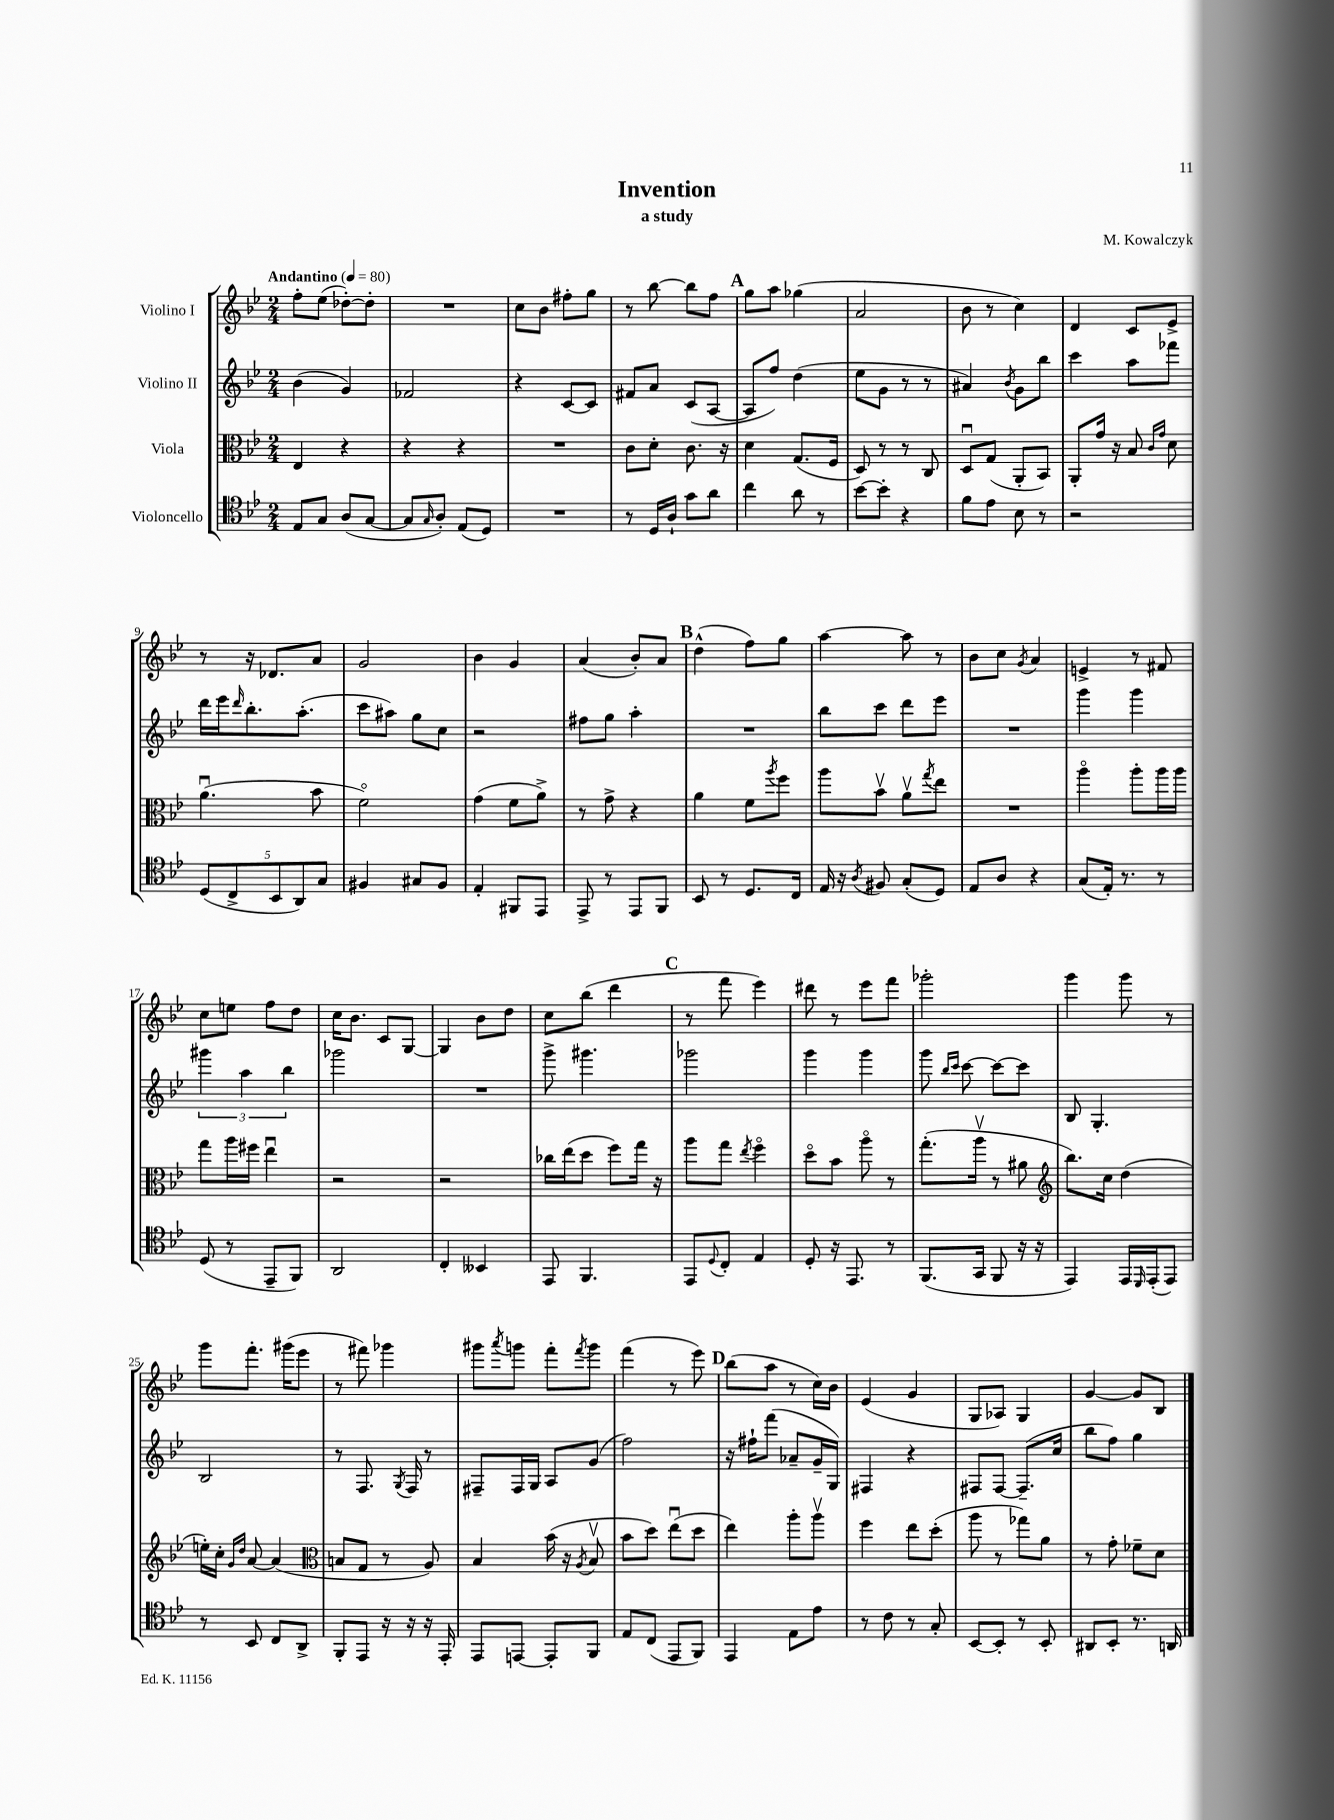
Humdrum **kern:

**kern	**kern	**kern	**kern
*staff4	*staff3	*staff2	*staff1
*clefC4	*clefC3	*clefG2	*clefG2
*k[b-e-]	*k[b-e-]	*k[b-e-]	*k[b-e-]
*M2/4	*M2/4	*M2/4	*M2/4
*MM80	*MM80	*MM80	*MM80
8E-	4E-	(4b-	8ff'
8G	.	.	(8ee-
(8A	4r	4g)	[8dd-')
[8G	.	.	8dd-']
=	=	=	=
8G]	4r	2f-	2r
16qqG	.	.	.
8A')	.	.	.
(8E-	4r	.	.
8D)	.	.	.
=	=	=	=
2r	2r	4r	8cc
.	.	.	8b-
.	.	[8c	8ff#'
.	.	8c]	8gg
=	=	=	=
8r	8c	8f#	8r
16D	8d'	8a	[8bb-
16A`	.	.	.
8g	8.c	(8c	8bb-]
8a	.	[8A	8ff
.	16r	.	.
=	=	=	=
4cc	4d	8A]	8gg
.	.	8ff)	8aa
8a	(8.G	(4dd	(4gg-
8r	.	.	.
.	16F	.	.
=	=	=	=
[8b-	8D)	8ee-	2a
8b-']	8r	8g	.
4r	8r	8r	.
.	8C	8r	.
=	=	=	=
8f	8Du	4a#)	8b-
8e-	(8G	.	8r
.	.	8qb-	.
8B-	8AA'	8g	4cc)
8r	8BB-)	8bb-	.
=	=	=	=
2r	8AA'	4ccc	4d
.	16g	.	.
.	16r	.	.
.	8B-	8aa	8c
.	16qqc	.	.
.	16qqg	.	.
.	8d	8fff-	8e-^
=	=	=	=
(10D	(4.au	16ddd	8r
.	.	16eee-	.
10C^	.	.	.
.	.	16qqddd	.
.	.	8.bb-'	16r
.	.	.	8.d-
10BB-	.	.	.
10AA)	.	.	.
.	.	(8.aa'	.
.	8b-	.	8a
10G	.	.	.
=	=	=	=
4F#	2fo)	8ccc	2g
.	.	8aa#)	.
8G#	.	8gg	.
8F#	.	8cc	.
=	=	=	=
4E-'	(4g	2r	4b-
8FF#	8f	.	4g
8EE-	8a^)	.	.
=	=	=	=
8EE-^	8r	8ff#	(4a
8r	8g^	8gg	.
8EE-	4r	4aa'	8b-')
8FF	.	.	8a
=	=	=	=
8BB-	4a	2r	(4dd^^
8r	.	.	.
8.D	8f	.	8ff)
.	8qaa	.	.
.	8ff	.	8gg
16C	.	.	.
=	=	=	=
16E-	8aa	8bb-	[4aa
16r	.	.	.
8qA	.	.	.
8F#	8b-v	8ccc	.
(8G'	8av	8ddd	8aa]
.	8qgg	.	.
8D)	8ee-	8eee-	8r
=	=	=	=
8E-	2r	2r	8b-
8A	.	.	8cc
.	.	.	8qg
4r	.	.	4a
=	=	=	=
(8G	4aao	4ggg	4e^
16E-')	.	.	.
8.r	.	.	.
.	8aa'	4ggg	8r
8r	16aa	.	8f#
.	16aa	.	.
=	=	=	=
(8D	8gg	6ggg#	8cc
8r	16aa	.	8ee
.	.	6aa	.
.	16ff#	.	.
8EE-~	4ee-u	.	8ff
.	.	6bb-	.
8FF)	.	.	8dd
=	=	=	=
2AA	2r	2ggg-	16cc
.	.	.	8.b-
.	.	.	8c
.	.	.	[8G
=	=	=	=
4C'	2r	2r	4G]
4BB--	.	.	8b-
.	.	.	8dd
=	=	=	=
8EE-	16cc-	8ggg^	8cc
.	(16ee-	.	.
4.FF	8dd	4.ggg#	(8bb-
.	8ff)	.	4ddd
.	16gg	.	.
.	16r	.	.
=	=	=	=
8EE-	8aa	2ggg-	8r
8qqD	.	.	.
8C'	8gg	.	8fff
.	8qee-	.	.
4E-	4ffo	.	4eee-)
=	=	=	=
8D'	8ddo	4ggg	8ddd#
16r	8b-	.	8r
8.EE-	.	.	.
.	8aao	4ggg	8eee-
8r	8r	.	8fff
=	=	=	=
(8.FF	(8.gg'	8ggg	2ggg-'
.	.	16qqbb-	.
.	.	16qqccc	.
.	.	[8ccc	.
16GG	16aav	.	.
8FF	8r	8ccc_	.
16r	8a#	8ccc]	.
16r	.	.	.
=	=	=	=
*	*clefG2	*	*
4EE-)	8.bb-)	8B-	4ggg
.	.	4.G'	.
.	16cc	.	.
16EE-	(4dd	.	8ggg
16qqDD	.	.	.
(16EE-'	.	.	.
8EE-)	.	.	8r
=	=	=	=
8r	16ee')	2B-	8ggg
.	16cc'	.	.
.	16qqg	.	.
.	16qqdd	.	.
8BB-	[8a	.	8.fff'
8C	(4a]	.	.
.	.	.	(16ggg#
8AA^	.	.	8eee-
=	=	=	=
*	*clefC3	*	*
8FF'	8B	8r	8r
8EE-	8G	8.F	8fff#)
16r	8r	.	4ggg-
.	.	8qG	.
16r	.	16F	.
16r	8A)	8r	.
16EE-'	.	.	.
=	=	=	=
8EE-	4B-	8F#~	8ggg#
.	.	.	8qaaa
[8EE	.	16F#	8ggg
.	.	16G	.
8EE']	(16b-	8A	8fff'
.	16r	.	.
.	8qA	.	8qfff
8FF	8B-v	(8g	8ggg
=	=	=	=
8E-	8b-	2ff)	(4fff
(8C	8dd)	.	.
8EE-	(8ee-u	.	8r
8FF)	8dd	.	8eee-)
=	=	=	=
4EE-	4ee-)	16r	(8bb-
.	.	16ff#`	.
.	.	(8fff	8aa
8E-	8aa'	8a-~	8r
8e-	8aav	16g~	16cc)
.	.	16G)	16b-
=	=	=	=
8r	4ff	4F#	(4e-
8c	.	.	.
8r	8ee-	4r	4g
8G'	(8dd'	.	.
=	=	=	=
[8BB-	8aa	8F#	8G
8BB-']	8r	[8F#	8A-)
8r	8gg-)	(8.F#~]	4G
8BB-'	8a	.	.
.	.	16cc	.
=	=	=	=
8AA#	8r	8bb-	[4g
8BB-'	8g'	8ff)	.
8.r	8f-~	4gg	8g]
.	8d	.	8B-
16AA	.	.	.
==	==	==	==
*-	*-	*-	*-
